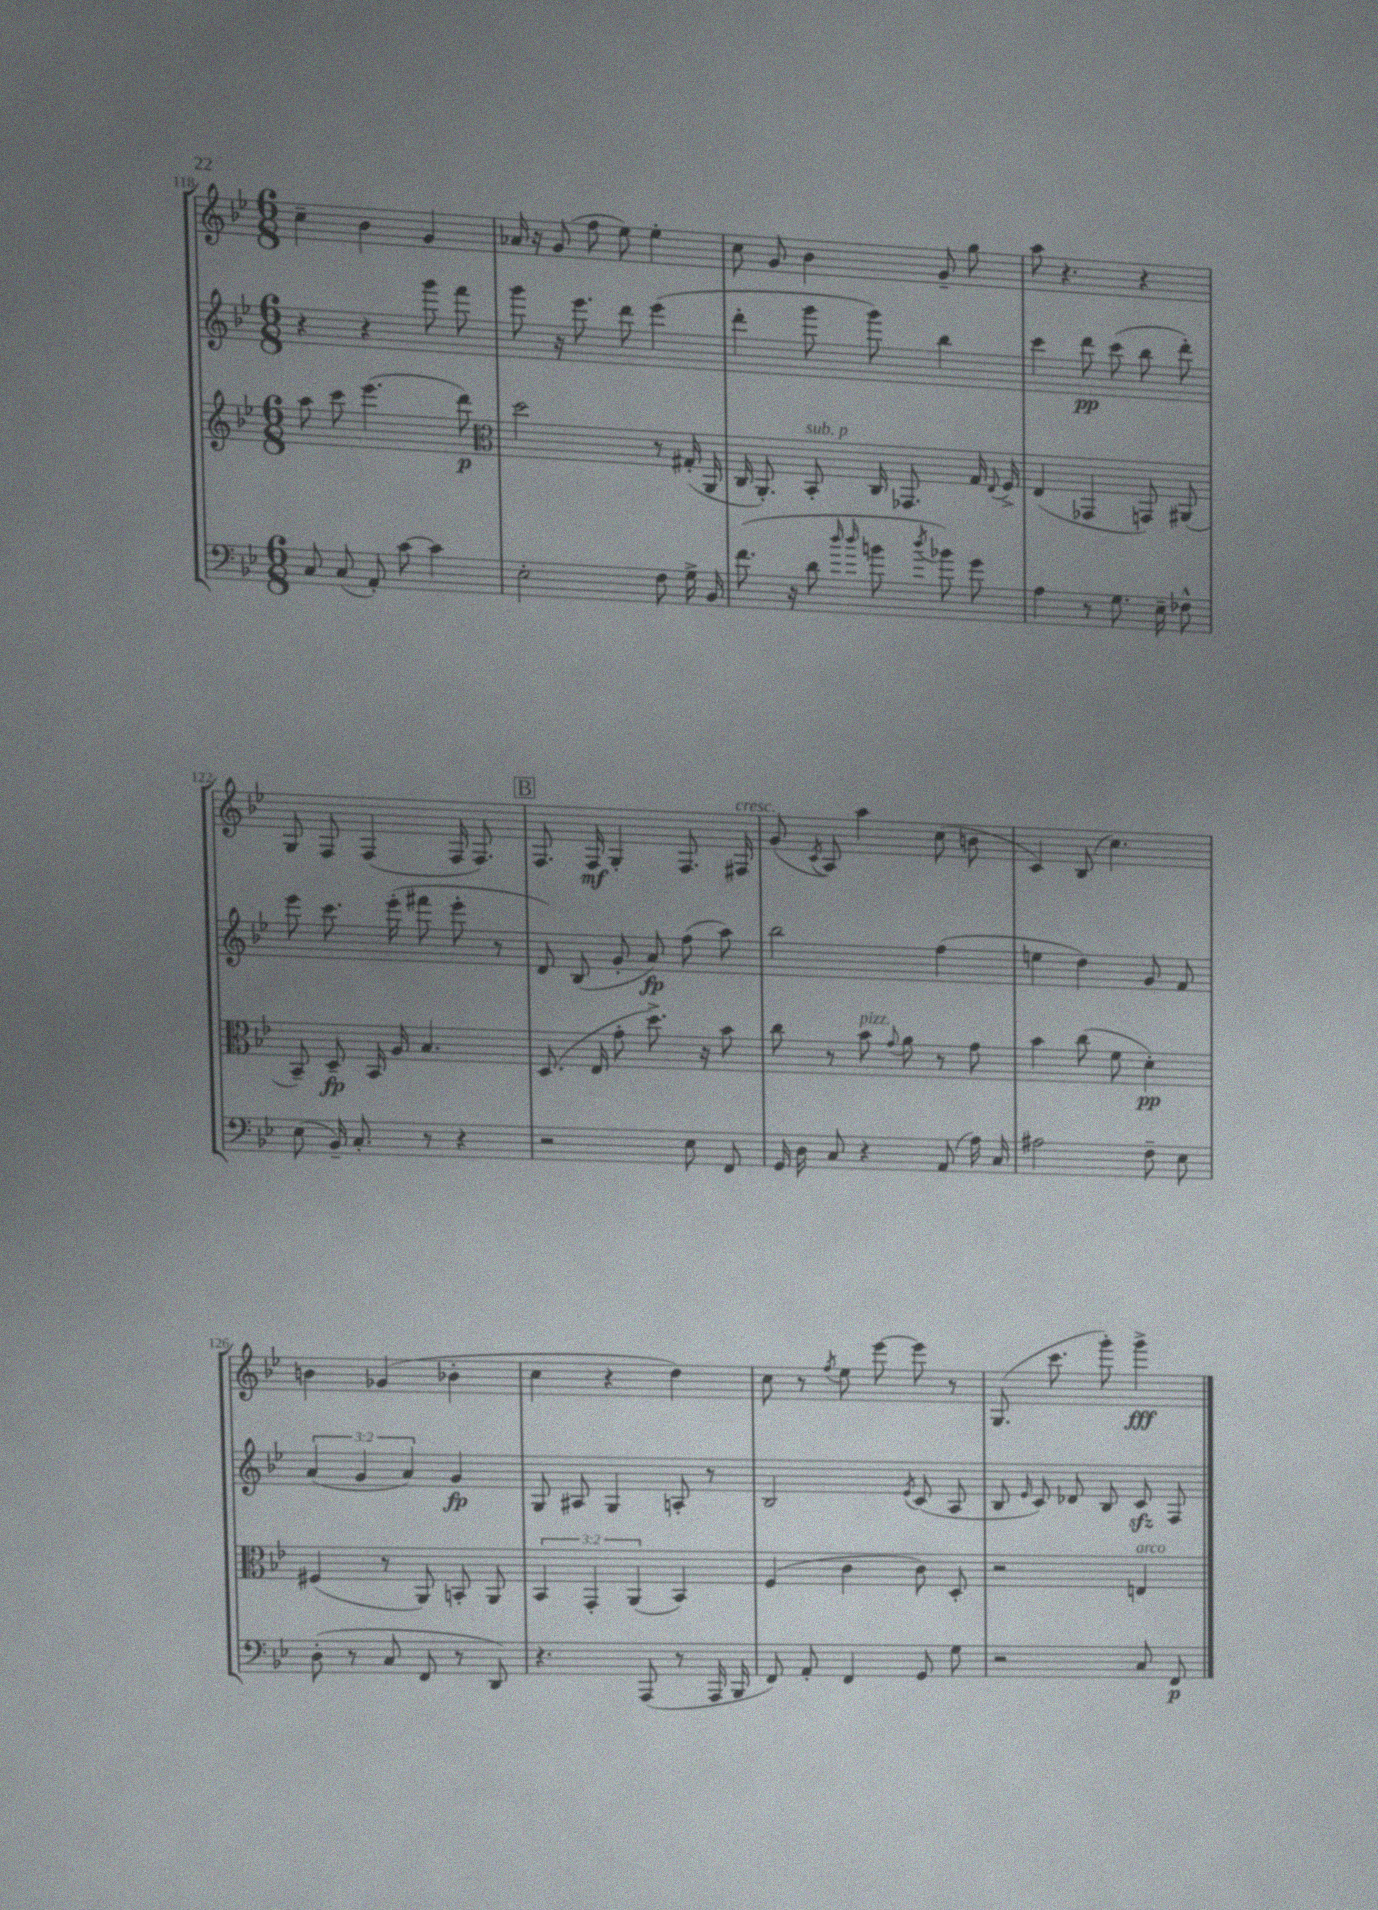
<<
\new StaffGroup <<
\new Staff = "s0" {
    \clef treble \key bes \major \numericTimeSignature \time 6/8
    \autoBeamOff c''4-- bes'4 g'4 |
    aes'16 r16 g'8( f''8 ees''8) ees''4-. |
    c''8 g'8 bes'4 g'8-- g''8 |
    a''8 r4. r4 |
    g8 f8 f4( f16 f8.) |
    \mark \markup { \box "B" } f8. f16\mf g4-. f8. fis16^\markup { \italic "cresc." } |
    g'8( \acciaccatura { c'8 } a8) a''4 c''8( b'8 |
    c'4) bes8( c''4.) |
    b'4 ges'4( bes'4-. |
    c''4 r4 d''4) |
    c''8 r8 \acciaccatura { f''8 } ees''8 ees'''8~ ees'''8 r8 |
    g8.( c'''8. g'''8-.) g'''4->\fff \bar "|." |
}
\new Staff = "s1" {
    \clef treble \key bes \major \numericTimeSignature \time 6/8 \override Staff.TupletNumber.text = #tuplet-number::calc-fraction-text
    \autoBeamOff r4 r4 g'''8 f'''8 |
    g'''8 r16 ees'''8. d'''8 ees'''4( |
    d'''4-. g'''8 g'''8) bes''4 |
    c'''4 d'''8\pp c'''8( bes''8 d'''8-.) |
    ees'''8 c'''8. ees'''16-.( fis'''8 ees'''8-. r8 |
    \mark \markup { \box "B" } d'8) bes8( g'8-. a'8\fp) f''8( a''8) |
    bes''2 f''4( |
    e''4 d''4) g'8 f'8 |
    \tuplet 3/2 { a'4( g'4 a'4) } g'4\fp |
    g8 ais8 g4 a8-. r8 |
    bes2 \acciaccatura { ees'8 } c'8( a8 |
    bes8 \grace { ees'16 } c'8) des'8 bes8 c'8\sfz f8 \bar "|." |
}
\new Staff = "s2" {
    \clef treble \key bes \major \numericTimeSignature \time 6/8 \override Staff.TupletNumber.text = #tuplet-number::calc-fraction-text
    \autoBeamOff a''8 c'''8 ees'''4.( d'''8\p) |
    \clef alto d''2 r8 gis16-.( a,16 |
    c16 a,8.-.) bes,8-.^\markup { \italic "sub. p" } c16 ges,8. g16 \appoggiatura { ees8 } f16-> |
    ees4( ges,4 g,8) ais,8( |
    bes,8--) d8--\fp bes,16 a16 bes4. |
    \mark \markup { \box "B" } d8.( ees16 g'8-. d''8.->) r16 bes'8 |
    c''8 r8 bes'8^\markup { \italic "pizz." } \appoggiatura { g'8 } a'8 r8 g'8 |
    bes'4 c''8( f'8 d'4-.\pp) |
    fis4( r8 a,8) b,8-. a,8 |
    \tuplet 3/2 { bes,4 g,4-. a,4( } bes,4) |
    f4( c'4 c'8) d8-. |
    r2 e4^\markup { \italic "arco" } \bar "|." |
}
\new Staff = "s3" {
    \clef bass \key bes \major \numericTimeSignature \time 6/8
    \autoBeamOff c8 c8( a,8-.) c'8~ c'4 |
    ees2-. f8 g16-> bes,16 |
    f'8.( r16 d'8 \grace { d''16 d''16 } b'8 \acciaccatura { d''8 } bes'8) g'8 |
    a4 r8 g8. ees16-- fes8-^ |
    ees8( bes,16--) c8.-. r8 r4 |
    \mark \markup { \box "B" } r2 ees8 f,8 |
    g,16 d16 c8 r4 a,8( a16) c16 |
    ais2 f8-- ees8 |
    d8-.( r8 c8 f,8 r8 d,8) |
    r4. a,,8( r8 a,,16 bes,,16 |
    f,8) a,8-. f,4 g,8 g8 |
    r2 c8 f,8\p \bar "|." |
}
>>
>>
\layout { \context { \Score currentBarNumber = #118 } }
